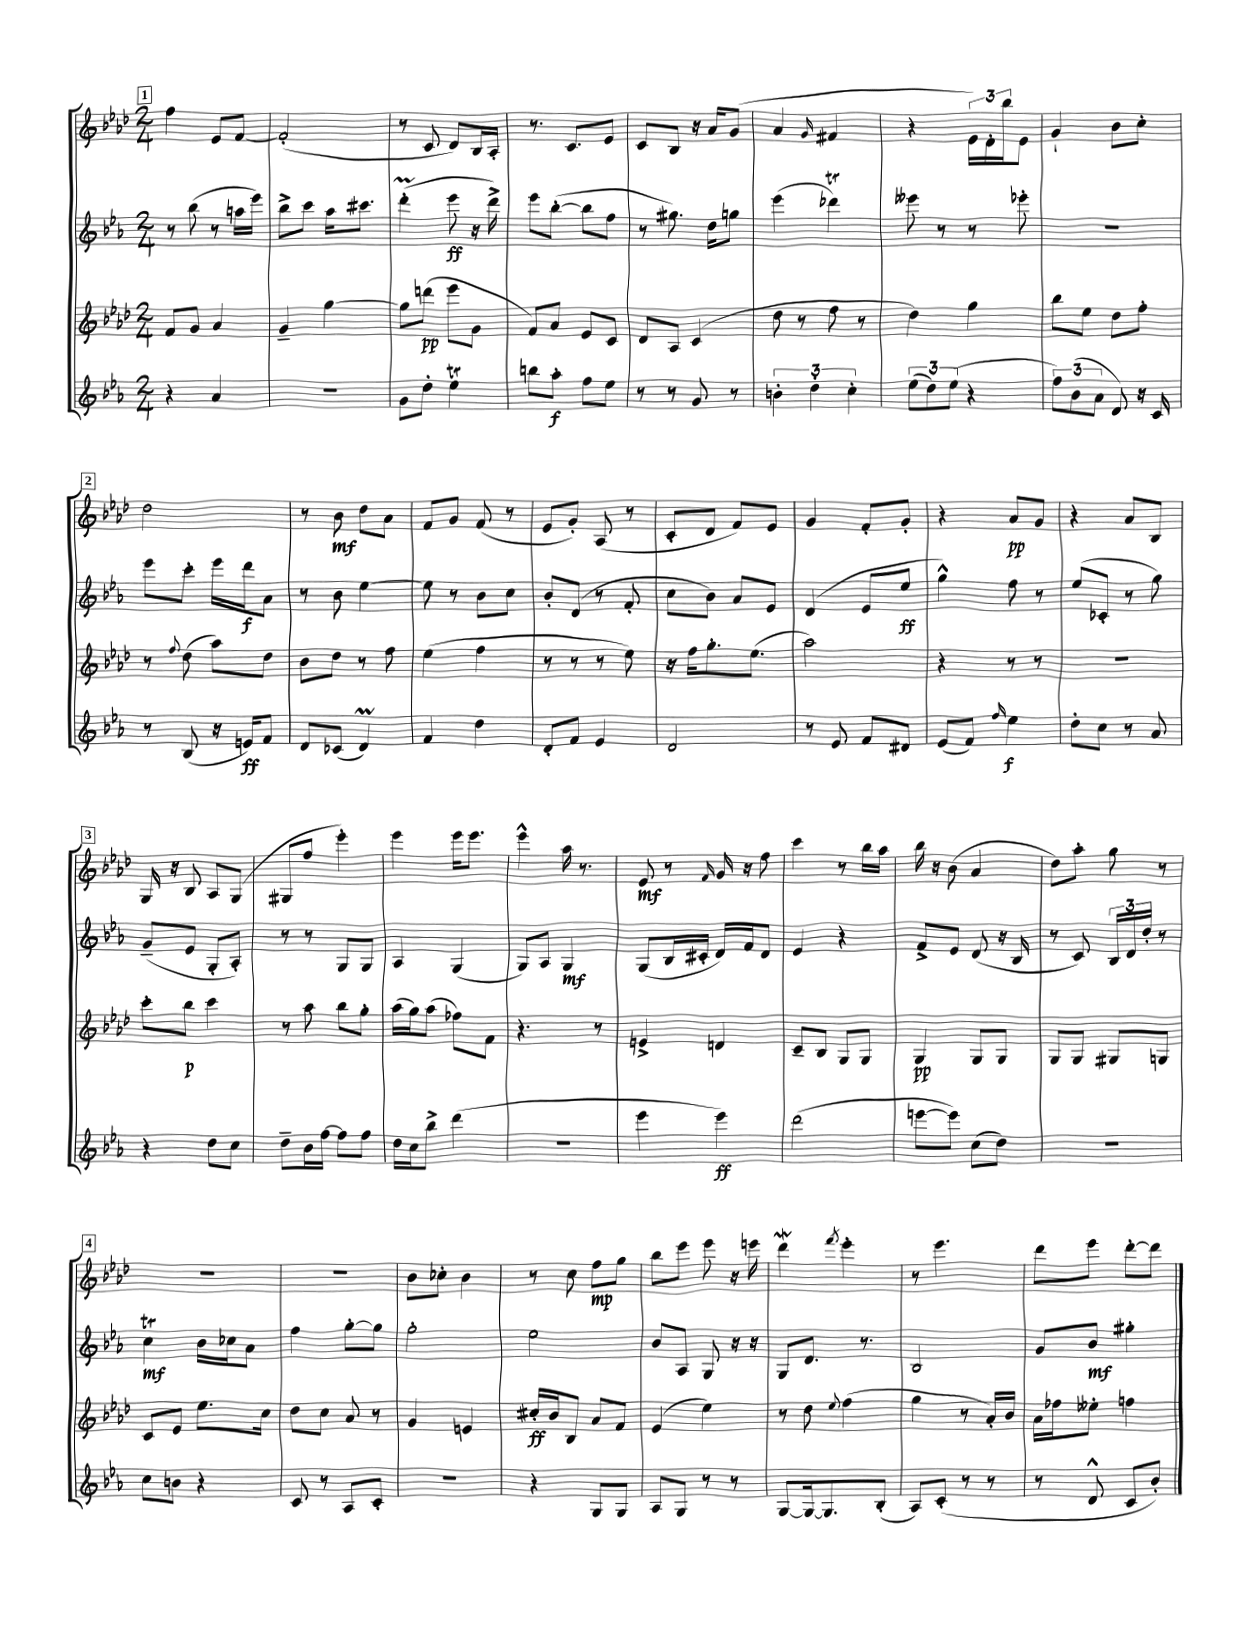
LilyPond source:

<<
\new StaffGroup <<
\new Staff = "s0" {
    \clef treble \key aes \major \numericTimeSignature \time 2/4
    \mark \markup { \box "1" } f''4 ees'8 f'8~ |
    f'2-.( |
    r8 c'8 des'8) bes16 aes16-. |
    r8. c'8. ees'8 |
    c'8 bes8 r16 aes'16 g'8( |
    aes'4 \grace { g'16 } fis'4 |
    r4 \tuplet 3/2 { ees'16) des'16-. bes''16 } ees'8 |
    g'4-! bes'8 c''8-. |
    \mark \markup { \box "2" } des''2 |
    r8 bes'8\mf des''8 aes'8 |
    f'8 g'8 f'8( r8 |
    ees'8 g'8-.) aes8( r8 |
    c'8-. des'8 f'8) ees'8 |
    g'4 f'8-. g'8-. |
    r4 aes'8\pp g'8 |
    r4 aes'8 bes8 |
    \mark \markup { \box "3" } g16 r16 bes8 aes8 g8( |
    gis8 f''8 ees'''4-.) |
    ees'''4 ees'''16 ees'''8. |
    ees'''4-^ aes''16 r8. |
    ees'8\mf r8 \grace { f'16 } g'16 r16 f''8 |
    c'''4 r8 bes''16 aes''16 |
    bes''16 r16 bes'8( aes'4 |
    des''8) aes''8-. g''8 r8 |
    \mark \markup { \box "4" } r2 |
    R2 |
    bes'8 ces''8-. bes'4 |
    r8 c''8 f''8\mp g''8 |
    bes''8 ees'''8 ees'''8 r16 e'''16 |
    des'''4\mordent \acciaccatura { f'''8 } ees'''4-. |
    r8 ees'''4. |
    des'''8 ees'''8 des'''8~-. des'''8 \bar "|." |
}
\new Staff = "s1" {
    \clef treble \key ees \major \numericTimeSignature \time 2/4
    \mark \markup { \box "1" } r8 bes''8( r8 a''16 ees'''16) |
    bes''8-> c'''8 aes''16 cis'''8. |
    d'''4-.\prall( ees'''8\ff r16 d'''16->) |
    ees'''8 bes''8~-.( bes''8 f''8 |
    r8 gis''8.) d''16 g''8 |
    ees'''4( des'''4\trill) |
    eeses'''8 r8 r8 ees'''8-. |
    R2 |
    \mark \markup { \box "2" } ees'''8 c'''8-. ees'''16 d'''16\f aes'8 |
    r8 bes'8 ees''4~ |
    ees''8 r8 bes'8 c''8 |
    bes'8-. d'8( r8 f'8-. |
    c''8 bes'8) aes'8 ees'8 |
    d'4( ees'8 ees''8\ff |
    g''4-^) f''8 r8 |
    ees''8( ces'8-. r8 g''8) |
    \mark \markup { \box "3" } g'8--( ees'8 g8-. aes8-.) |
    r8 r8 g8 g8 |
    aes4 g4( |
    g8) aes8 g4\mf |
    g8( bes16 cis'16-. d'16) f'16 d'8 |
    ees'4 r4 |
    f'8-> ees'8 d'8( r16 bes16 |
    r8 c'8) \tuplet 3/2 { bes16 d'16 d''16-. } r8 |
    \mark \markup { \box "4" } c''4\trill\mf bes'16 ces''16 aes'8 |
    f''4 g''8~-. g''8 |
    g''2-. |
    ees''2 |
    bes'8 aes8 g8 r16 r16 |
    g8 d'8. r8. |
    bes2 |
    g'8 bes'8\mf gis''4-. \bar "|." |
}
\new Staff = "s2" {
    \clef treble \key aes \major \numericTimeSignature \time 2/4
    \mark \markup { \box "1" } f'8 g'8 aes'4 |
    g'4-- g''4~ |
    g''8 d'''8\pp( ees'''8 g'8 |
    f'8) aes'8 ees'8 c'8 |
    des'8 aes8 c'4( |
    des''8 r8 f''8 r8 |
    des''4) g''4 |
    bes''8 ees''8 des''8 f''8-. |
    \mark \markup { \box "2" } r8 \appoggiatura { f''8 } des''8( aes''8) des''8 |
    bes'8 des''8 r8 f''8 |
    ees''4( f''4 |
    r8 r8 r8 ees''8) |
    r16 f''16 g''8.-. ees''8.( |
    aes''2) |
    r4 r8 r8 |
    r2 |
    \mark \markup { \box "3" } c'''8-. bes''8\p c'''4 |
    r8 aes''8 bes''8 g''8-. |
    aes''16( g''16) aes''8( fes''8) f'8 |
    r4. r8 |
    e'4-> d'4 |
    c'8-- bes8 g8 g8 |
    g4\pp g8 g8 |
    g8 g8 gis8 g8 |
    \mark \markup { \box "4" } c'8 ees'8 ees''8. c''16 |
    des''8 c''8 aes'8 r8 |
    g'4 e'4 |
    cis''16-.\ff bes'16 bes8 aes'8 f'8 |
    ees'4( ees''4) |
    r8 des''8 \appoggiatura { ees''8 } f''4( |
    g''4 r8 aes'16-.) bes'16 |
    aes'16 fes''16 eeses''8-. f''4 \bar "|." |
}
\new Staff = "s3" {
    \clef treble \key ees \major \numericTimeSignature \time 2/4
    \mark \markup { \box "1" } r4 aes'4 |
    R2 |
    g'8 d''8-. ees''4\trill |
    b''8 aes''8-.\f f''8 ees''8 |
    r8 r8 g'8 r8 |
    \tuplet 3/2 { b'4-. d''4-. c''4-. } |
    \tuplet 3/2 { ees''8( d''8) ees''8( } r4 |
    \tuplet 3/2 { f''8) bes'8( aes'8 } d'8) r16 c'16 |
    \mark \markup { \box "2" } r8 bes8( r16 e'16\ff) f'8 |
    d'8 ces'8( d'4\prall) |
    f'4 d''4 |
    d'8-. f'8 ees'4 |
    d'2 |
    r8 ees'8 f'8 dis'8 |
    ees'8( f'8) \grace { f''16 } ees''4\f |
    d''8-. c''8 r8 aes'8 |
    \mark \markup { \box "3" } r4 d''8 c''8 |
    d''8-- bes'16 f''16~ f''8 f''8 |
    d''16 c''16 bes''8-> d'''4( |
    r2 |
    ees'''4 ees'''4\ff) |
    d'''2( |
    e'''8~ e'''8) c''8( d''8) |
    r2 |
    \mark \markup { \box "4" } c''8 b'8 r4 |
    c'8 r8 aes8 c'8-. |
    R2 |
    r4 g8 g8 |
    aes8 g8 r8 r8 |
    g8~ g16~ g8. bes8-.( |
    aes8) c'8-.( r8 r8 |
    r8 d'8-^ c'8 bes'8-.) \bar "|." |
}
>>
>>
